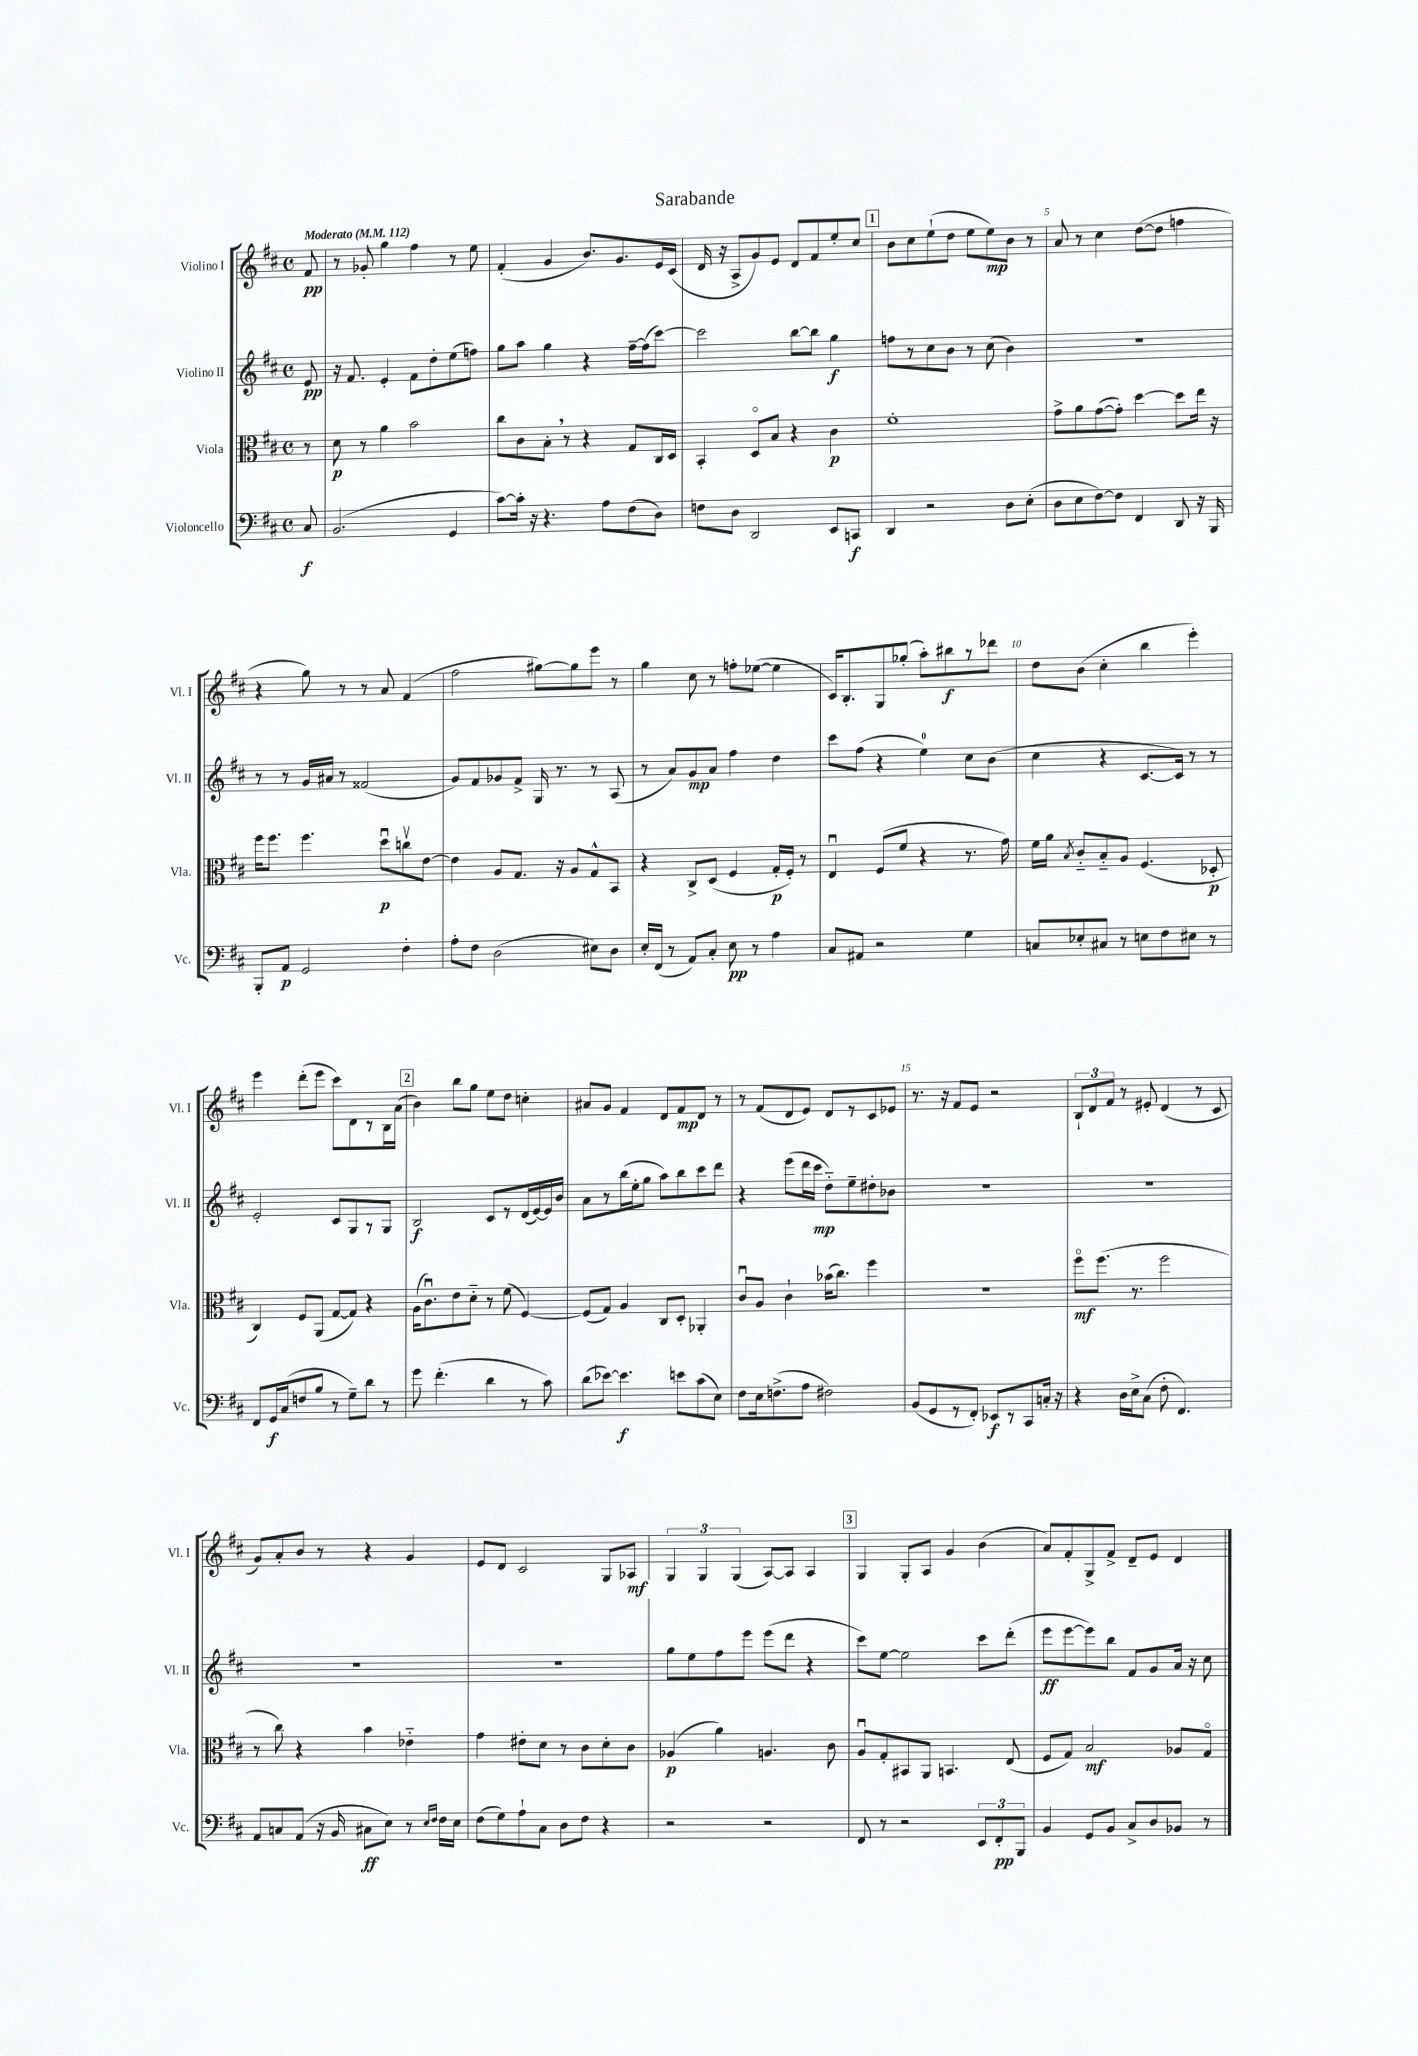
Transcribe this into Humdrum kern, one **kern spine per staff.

**kern	**dynam	**kern	**dynam	**kern	**dynam	**kern	**dynam
*part4	*part4	*part3	*part3	*part2	*part2	*part1	*part1
*staff4	*staff4	*staff3	*staff3	*staff2	*staff2	*staff1	*staff1
*I"Violoncello	*	*I"Viola	*	*I"Violino II	*	*I"Violino I	*
*I'Vc.	*	*I'Vla.	*	*I'Vl. II	*	*I'Vl. I	*
*clefF4	*	*clefC3	*	*clefG2	*	*clefG2	*
*k[f#c#]	*	*k[f#c#]	*	*k[f#c#]	*	*k[f#c#]	*
*M4/4	*	*M4/4	*	*M4/4	*	*M4/4	*
*met(c)	*	*met(c)	*	*met(c)	*	*met(c)	*
*MM112	*	*MM112	*	*MM112	*	*MM112	*
=	=	=	=	=	=	=	=
!	!	!	!	!	!	!LO:TX:a:B:t=Moderato	!
8C#/	f	8r	.	8e/	pp	8f#/	pp
=1	=1	=1	=1	=1	=1	=1	=1
(2.BB/	.	8d\	p	16r	.	8r	.
.	.	.	.	8.f#/	.	.	.
.	.	8r	.	.	.	8g-X'/	.
.	.	4a\	.	4e'/	.	4gg\	.
.	.	2b\	.	8f#\L	.	4ff#\	.
.	.	.	.	8dd'\	.	.	.
4GG/	.	.	.	(8ee\	.	8r	.
.	.	.	.	8ffn\J)	.	8ee\	.
=2	=2	=2	=2	=2	=2	=2	=2
[8c#\L)	.	8cc#\L	.	8gg\L	.	(4f#'/	.
16c#'\Jk]	.	8c#\	.	8aa\J	.	.	.
16r	.	.	.	.	.	.	.
4.r	.	8B',\J	.	4gg\	.	4g/	.
.	.	8r	.	.	.	.	.
.	.	4r	.	4r	.	8.b/L)	.
8A\L	.	.	.	.	.	.	.
.	.	.	.	.	.	8.g/	.
(8F#\	.	8G/L	.	[16ff#~\LL	.	.	.
.	.	.	.	(16ff#\J]	.	.	.
8D\J)	.	16C#/L	.	[8ccc#\J)	.	16e/L	.
.	.	16D/JJ	.	.	.	(16c#/JJ	.
=3	=3	=3	=3	=3	=3	=3	=3
8Fn\L	.	4BB'/	.	2ccc#\]	.	16d/	.
.	.	.	.	.	.	16r	.
8D\J	.	.	.	.	.	8A^/L	.
2DD/	.	8D/L	.	.	.	8g/)	.
.	.	8B/J	.	.	.	8e/J	.
.	.	4r	.	[8bb\L	.	8d/L	.
.	.	.	.	8bb\J]	.	8f#/	.
8EE/L	.	4c#\	p	4gg\	f	8ee'/	.
8CCn/J	f	.	.	.	.	8cc#/J	.
!!LO:REH:place=s1:t=1
=4	=4	=4	=4	=4	=4	=4	=4
4DD/	.	1f#'	.	8ffn\L	.	8b\L	.
.	.	.	.	8r	.	8cc#\	.
2r	.	.	.	8cc#\	.	(8ee`\	.
.	.	.	.	8b\J	.	8dd\J	.
.	.	.	.	8r	.	8ee\L	.
.	.	.	.	(8cc#\	.	8ee\)	mp
8D\L	.	.	.	4b\)	.	8b\J	.
(8E'\J	.	.	.	.	.	8r	.
=5	=5	=5	=5	=5	=5	=5	=5
8D\L	.	8g^\L	.	1r	.	8a/	.
8E\	.	8a\	.	.	.	8r	.
[8F#\)	.	([8g\	.	.	.	4cc#\	.
8F#\J]	.	8g'\J])	.	.	.	.	.
4FF#/	.	[4dd\	.	.	.	([8dd\L	.
.	.	.	.	.	.	8dd\J]	.
8DD/	.	8dd\L]	.	.	.	4ffn\	.
16r	.	16ee\Jk	.	.	.	.	.
16BBB/	.	16r	.	.	.	.	.
!!LO:LB:g=z
=6	=6	=6	=6	=6	=6	=6	=6
8BBB'/L	.	16ff#\KL	.	8r	.	4r	.
.	.	8.ff#\J	.	.	.	.	.
8AA/J	p	.	.	8r	.	.	.
2GG/	.	4.ff#\	.	16g/LL	.	8gg\)	.
.	.	.	.	16a#X/JJ	.	.	.
.	.	.	.	8r	.	8r	.
.	.	.	.	(2f##X/	.	8r	.
.	.	8ddu\L	p	.	.	8a/	.
4F#'\	.	8ccnv\	.	.	.	(4f#/	.
.	.	[8e\J	.	.	.	.	.
=7	=7	=7	=7	=7	=7	=7	=7
8A'\L	.	4e\]	.	8g/L)	.	2ff#\	.
8F#\J	.	.	.	8f#/	.	.	.
(2D\	.	8A/L	.	8g-X/	.	.	.
.	.	8.G/J	.	8f#^/J	.	.	.
.	.	.	.	16G/	.	[8gg#X\L)	.
.	.	16r	.	8.r	.	.	.
.	.	8A/L	.	.	.	8gg#\]	.
8E#X\L)	.	8G^^/	.	8r	.	8eee\J	.
8D\J	.	8BB/J	.	(8A/	.	8r	.
=8	=8	=8	=8	=8	=8	=8	=8
16E'/LL	.	4r	.	8r	.	4gg\	.
(16FF#/JJ	.	.	.	.	.	.	.
8r	.	.	.	8a/L)	.	.	.
8AA/L)	.	8C#^/L	.	8g/	mp	8cc#\	.
8C#'/J	.	(8D/J	.	8a/J	.	8r	.
8E\	pp	4F#/	.	4ff#\	.	8ffn'\L	.
8r	.	.	.	.	.	([8ee-X\J	.
4A\	.	16G'/LL	p	4dd\	.	4ee-\]	.
.	.	16F#'/JJ)	.	.	.	.	.
.	.	8r	.	.	.	.	.
=9	=9	=9	=9	=9	=9	=9	=9
8C#/L	.	4Eu/	.	8ccc#\L	.	16c#/KL)	.
.	.	.	.	.	.	8.B'/	.
8AA#X/J	.	.	.	(8ff#\J	.	.	.
2r	.	(8F#/L	.	4r	.	8G/	.
.	.	8f#/J	.	.	.	(8gg-X'/J	.
.	.	4r	.	4ee\)	.	8aa'\L)	.
.	.	.	.	.	.	8bb#X\	f
4G\	.	8.r	.	8cc#\L	.	8r	.
.	.	.	.	(8b\J	.	8ddd-X\J	.
.	.	16g\)	.	.	.	.	.
=10	=10	=10	=10	=10	=10	=10	=10
8Cn/L	.	16f#\LL	.	4cc#\	.	8dd\L	.
.	.	16a\JJ	.	.	.	.	.
.	.	8qB/	.	.	.	.	.
8E-X'/	.	8c#/L	.	.	.	(8b\J	.
8C#X/J	.	8B/	.	4r	.	4cc#'\	.
8r	.	8A/J	.	.	.	.	.
8En\L	.	(4.F#/	.	[8.c#/L	.	4bb\	.
8F#\	.	.	.	.	.	.	.
.	.	.	.	16c#/Jk])	.	.	.
8E#X\J	.	.	.	8r	.	4eee'\)	.
8r	.	8D-X'/	p	8r	.	.	.
!!LO:LB:g=z
=11	=11	=11	=11	=11	=11	=11	=11
8FF#/L	.	4C#/)	.	2e'/	.	4eee\	.
16GG/L	f	.	.	.	.	.	.
(16C#/J	.	.	.	.	.	.	.
8Fn/	.	8F#/L	.	.	.	(8ddd'\L	.
8B/J	.	(8AA/J	.	.	.	8eee\J	.
8r	.	[8G/L	.	8c#/L	.	8ccc#\L)	.
8G~\L)	.	8G/J])	.	8G/	.	8d\	.
8d\J	.	4r	.	8r	.	8r	.
8r	.	.	.	8G/J	.	16B\L	.
.	.	.	.	.	.	(16a\JJ	.
!!LO:REH:place=s1:t=2
=12	=12	=12	=12	=12	=12	=12	=12
8g\	.	(16A\KL	.	2B/	f	4b\)	.
.	.	8.c#u\)	.	.	.	.	.
(4.f#'\	.	.	.	.	.	.	.
.	.	8e\	.	.	.	8bb\L	.
.	.	8d\J	.	.	.	8gg\J	.
4d\	.	8r	.	8c#/L	.	8ee\L	.
.	.	(8f#\	.	8r	.	8dd\J	.
8r	.	[4F#/)	.	(16d/L	.	4ccn'\	.
.	.	.	.	[16e/)	.	.	.
8c#\)	.	.	.	16e/]	.	.	.
.	.	.	.	16b/JJ	.	.	.
=13	=13	=13	=13	=13	=13	=13	=13
(8d\L	.	(8F#/L]	.	8a\L	.	8a#X/L	.
[8e-X\J)	.	8G/J)	.	8r	.	8g/J	.
4.e-\]	f	4A/	.	(16bb\L	.	4f#/	.
.	.	.	.	16ee'\J	.	.	.
.	.	.	.	8gg\J	.	.	.
.	.	8C#/L	.	8aa\L)	.	8d/L	.
8en\L	.	8D'/J	.	8bb\	.	8f#/	mp
(8c#\	.	4AA-X'/	.	8ccc#\	.	8d/J	.
8E\J)	.	.	.	8ddd\J	.	8r	.
=14	=14	=14	=14	=14	=14	=14	=14
8F#\L	.	8c#u/L	.	4r	.	8r	.
16E\k	.	8A/J	.	.	.	(8f#/L	.
(8.Fn^\	.	.	.	.	.	.	.
.	.	4c#`\	.	(8eee\L	.	8d/	.
8A\J	.	.	.	16ddd\L	.	8e/J)	.
.	.	.	.	16ccc#\JJ	mp	.	.
2F#X\)	.	(16b-X\KL	.	8dd\L)	.	8d/L	.
.	.	8.cc#\J)	.	.	.	.	.
.	.	.	.	8ee~\	.	8r	.
.	.	4ff#\	.	8dd#X'\	.	8c#/	.
.	.	.	.	8b-X\J	.	8e-X/J	.
=15	=15	=15	=15	=15	=15	=15	=15
(8BB/L	.	1r	.	1r	.	8.r	.
8GG/	.	.	.	.	.	.	.
.	.	.	.	.	.	16r	.
8r	.	.	.	.	.	8f#/L	.
8FF#'/J)	.	.	.	.	.	8e/J	.
8EE-X/L	f	.	.	.	.	2r	.
8r	.	.	.	.	.	.	.
8CC#/	.	.	.	.	.	.	.
16Cn'/Jk	.	.	.	.	.	.	.
16r	.	.	.	.	.	.	.
=16	=16	=16	=16	=16	=16	=16	=16
4r	.	8ff#\L	mf	1r	.	12B`/L	.
.	.	.	.	.	.	12d/	.
.	.	(8.ff#\J	.	.	.	.	.
.	.	.	.	.	.	12f#/J	.
16D\LL	.	.	.	.	.	8r	.
16E^\J	.	8.r	.	.	.	.	.
(8C#\J	.	.	.	.	.	8e#X'/	.
8F#'\	.	2ff#\	.	.	.	(4d/	.
4.FF#/)	.	.	.	.	.	.	.
.	.	.	.	.	.	8r	.
.	.	.	.	.	.	8c#/	.
!!LO:LB:g=z
=17	=17	=17	=17	=17	=17	=17	=17
8AA/L	.	8r	.	1r	.	8g/L)	.
8Cn/	.	8cc#\)	.	.	.	8a'/	.
(8AA/J	.	4r	.	.	.	8b/J	.
16r	.	.	.	.	.	8r	.
16BB/	.	.	.	.	.	.	.
8C#X\L	ff	4b\	.	.	.	4r	.
8E\J)	.	.	.	.	.	.	.
8r	.	4e-X\	.	.	.	4g/	.
16qqE/LL	.	.	.	.	.	.	.
16qqF#/JJ	.	.	.	.	.	.	.
16F#\LL	.	.	.	.	.	.	.
16E\JJ	.	.	.	.	.	.	.
=18	=18	=18	=18	=18	=18	=18	=18
(8F#\L	.	4g\	.	1r	.	8e/L	.
8G\)	.	.	.	.	.	8d/J	.
8A`\	.	8e#X'\L	.	.	.	2c#/	.
8C#\J	.	8d\J	.	.	.	.	.
8D\L	.	8r	.	.	.	.	.
8F#\J	.	8c#\L	.	.	.	.	.
4r	.	8d'\	.	.	.	8G/L	.
.	.	8c#\J	.	.	.	8A-X/J	mf
=19	=19	=19	=19	=19	=19	=19	=19
2r	.	(4A-X/	p	8gg\L	.	6G/	.
.	.	.	.	8ee\	.	.	.
.	.	.	.	.	.	6G/	.
.	.	4a\)	.	8ff#\	.	.	.
.	.	.	.	.	.	(6G/	.
.	.	.	.	8eee\J	.	.	.
2r	.	4.An/	.	(8eee\L	.	[8A/L)	.
.	.	.	.	8ddd\J	.	8A/J]	.
.	.	.	.	4r	.	4A/	.
.	.	8c#\	.	.	.	.	.
!!LO:REH:place=s1:t=3
=20	=20	=20	=20	=20	=20	=20	=20
8FF#/	.	8Au/L	.	8ccc#\L)	.	4G/	.
8r	.	8G'/	.	[8ee\J	.	.	.
2r	.	8BB#X/	.	2ee\]	.	8G'/L	.
.	.	8AA/J	.	.	.	8A/J	.
.	.	4.BBn/	.	.	.	4g/	.
12EE/L	.	.	.	8ccc#\L	.	(4b\	.
12FF#'/	pp	.	.	.	.	.	.
.	.	(8E/	.	(8ddd'\J	.	.	.
12BBB/J	.	.	.	.	.	.	.
=21	=21	=21	=21	=21	=21	=21	=21
4BB/	.	8F#/L	.	8eee\L	ff	8a/L)	.
.	.	8G/J)	.	[8eee\	.	8f#'/	.
8GG/L	.	2B/	mf	8eee\])	.	8G^/	.
8BB/J	.	.	.	8bb\J	.	8f#^/J	.
8C#^/L	.	.	.	8f#/L	.	8d~/L	.
8D/	.	.	.	8g/	.	8e/J	.
8BB-X/J	.	8A-X/L	.	16a/Jk	.	4d/	.
.	.	.	.	16r	.	.	.
8r	.	8G/J	.	8cc#\	.	.	.
==	==	==	==	==	==	==	==
*-	*-	*-	*-	*-	*-	*-	*-
